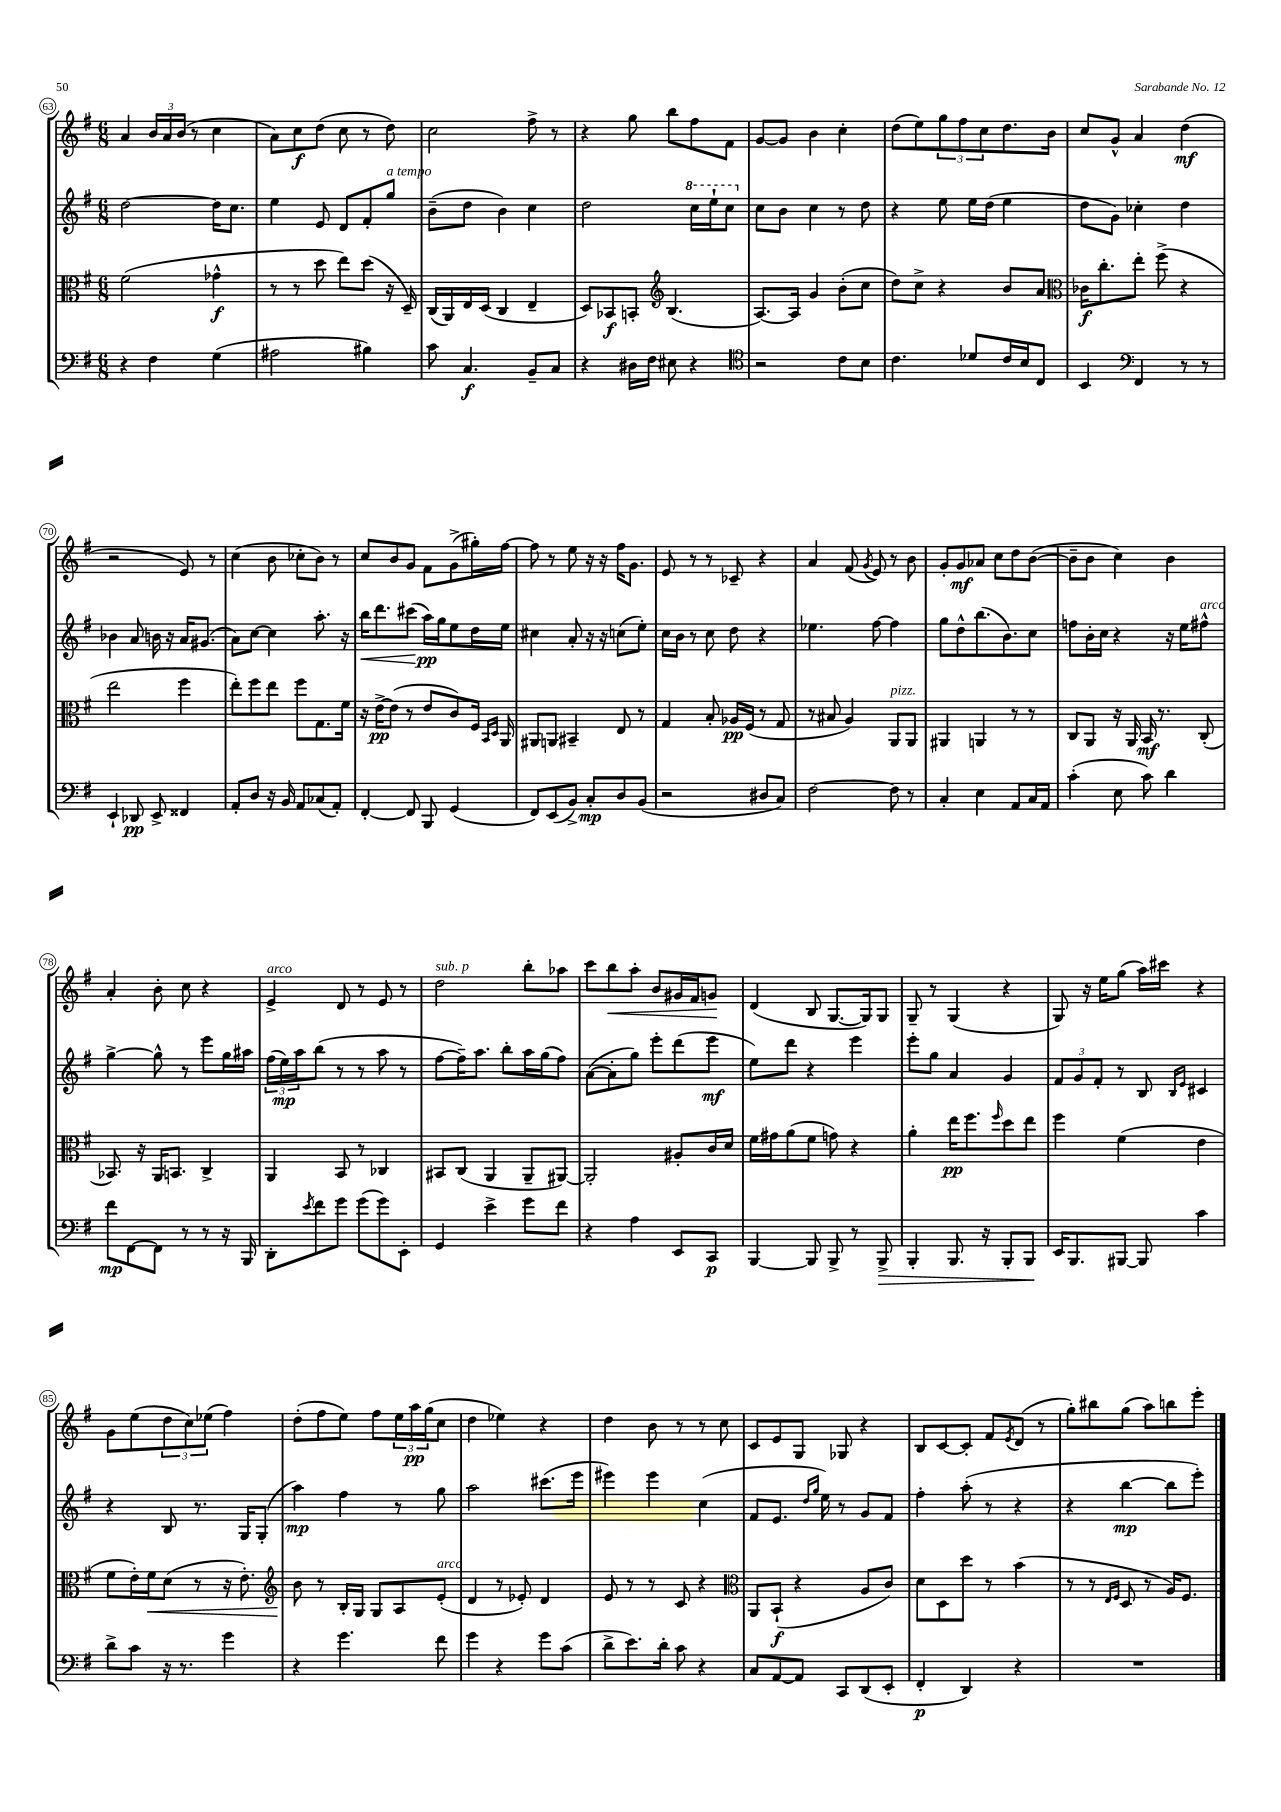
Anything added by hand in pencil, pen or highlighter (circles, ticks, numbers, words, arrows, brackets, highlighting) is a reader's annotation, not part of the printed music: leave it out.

**kern	**kern	**kern	**kern
*staff4	*staff3	*staff2	*staff1
*clefF4	*clefC3	*clefG2	*clefG2
*k[f#]	*k[f#]	*k[f#]	*k[f#]
*M6/8	*M6/8	*M6/8	*M6/8
4r	(2f#\	[2dd\	4a/
4F#\	.	.	24b/LL
.	.	.	24a/
.	.	.	(24b/JJ
.	.	.	8r
(4G\	4g-^^\	16dd\]LK	4cc\
.	.	8.cc\J	.
=	=	=	=
2A#\	8r	4ee\	8a\L)
.	8r	.	8cc\
.	8dd\	8e/	(8dd\J
.	8ee\L)	8d/L	8cc\
4B#\)	(8dd\J	8f#'/	8r
.	16r	8gg/J	8dd\)
.	16D~/)	.	.
=	=	=	=
8c\	(16C/LL	(8b~\L	2cc\
.	16AA/)	.	.
4.C/	16E/	8dd\J	.
.	(16D/JJ	.	.
.	4C/	4b\)	.
8BB~/L	4E~/	4cc\	8ff#^\
8C/J	.	.	8r
=	=	=	=
4r	8D/L)	2dd\	4r
.	8BB-/	.	.
16D#\LL	8BB'/J	.	8gg\
16F#\JJ	.	.	.
*	*clefG2	*	*
8E#\	(4.B/	.	8bb\L
4r	.	16ccc\LL	8ff#\
.	.	16eee`\J	.
.	.	8ccc\J	8f#\J
=	=	=	=
*clefC4	*	*	*
2r	[8.A/L)	8cc\L	[8g/L
.	.	8b\J	8g/]J
.	16A/]Jk	.	.
.	4g/	4cc\	4b\
8c\L	(8b'\L	8r	4cc'\
8B\J	8cc\J	8dd\	.
=	=	=	=
4.c\	8dd\L)	4r	(8dd\L
.	8cc^\J	.	8ee\)
.	4r	8ee\	12gg\
.	.	.	12ff#\
8d-/L	.	16ee\LL	.
.	.	.	12cc\
.	.	(16dd\JJ	.
16c/L	8b/L	4ee\	8.dd\
16B/J	.	.	.
8C/J	8a/J	.	.
.	.	.	16b\Jk
=	=	=	=
*	*clefC3	*	*
4BB/	16c-\LK	8dd\L	8cc/L
.	8.cc'\	.	.
.	.	8g\J)	8g^^/J
*clefF4	*	*	*
4FF#/	8ee'\J	4cc-'\	4a/
.	(8ff#^\	.	.
8r	4r	4dd\	(4dd\
8r	.	.	.
=	=	=	=
4EE`/	2ee\	4b-\	2r
8DD-/	.	8a/	.
8EE^/	.	16b\	.
.	.	16r	.
4FF##/	4ff#\	16a/LK	8e/)
.	.	(8.g#/J	.
.	.	.	8r
=	=	=	=
8AA'/L	8ee'\L)	8a\L)	(4cc\
8D/J	8ff#\	[8cc\J	.
16r	8ee\J	4cc\]	8b\
16BB/	.	.	.
8AA/L	8ff#\L	.	8cc-'\L
(8C-/	8.G\	8.aa'\	8b\J)
8AA'/J)	.	.	8r
.	16f#\Jk	16r	.
=	=	=	=
[4FF#'/	16r	16bb\LK	8cc/L
.	[16e^\LK	8.ddd\	.
.	(8e\]J	.	8b/
8FF#/]	8r	(8ccc#\J	8g/J
8BBB/	8e/L	16aa\LL)	8f#\L
.	.	16gg\J	.
(4GG/	8c/)	8ee\	(8g^\
.	16F#/Jk	16dd\L	16gg#'\L)
.	16qqBB/LL	.	.
.	16qqD/JJ	.	.
.	16AA/	16ee\JJ	[16ff#\JJ
=	=	=	=
8FF#/L)	8AA#/L	4cc#\	8ff#\]
(8EE/	8AA/J	.	8r
8BB^/J)	4BB#~/	8a'/	8ee\
8C'/L	.	16r	16r
.	.	16r	16r
8D/	8E/	(8cc\L	16ff#\LK
.	.	.	8.g\J
(8BB/J	8r	8ee'\J)	.
=	=	=	=
2r	4G/	16cc\LL	8e/
.	.	16b\JJ	.
.	.	8r	8r
.	8B'/	8cc\	8r
.	16A-/LL	8dd\	8c-~/
.	(16F#/JJ	.	.
8D#/L	8r	4r	4r
8C/J)	8G/	.	.
=	=	=	=
[2F#\	8r	4.ee-\	4a/
.	8B#/	.	.
.	4A/)	.	(8f#/
.	.	.	8qg/
.	.	[8ff#\	8e/)
8F#\]	8AA/L	4ff#\]	8r
8r	8AA/J	.	8b\
=	=	=	=
4C'/	4AA#/	8gg\L	8g'/L
.	.	8dd^^\	8g/
4E\	4AA/	(8.bb\	8a-/J
.	.	.	8cc\L
.	.	8.b\)	.
8AA/L	8r	.	8dd\
16C/L	8r	8cc\J	([8b\J
16AA/JJ	.	.	.
=	=	=	=
(4c'\	8C/L	8ff\L	8b~\]L
.	8AA/J	16b'\L	8b\J
.	.	16cc\JJ	.
8E\	16r	4r	4cc\)
.	16AA/	.	.
8c\)	16BB/	.	.
.	8.r	.	.
4d\	.	16r	4b\
.	.	16ee\LK	.
.	(8C'/	8ff#^^\J	.
=	=	=	=
8f#\L	8.BB-/)	[4gg^\	4a'/
[8FF#\	.	.	.
.	16r	.	.
8FF#\]J	16AA/LK	8gg^^\]	8b'\
.	8.BB/J	.	.
8r	.	8r	8cc\
8r	4C^/	8eee\L	4r
16r	.	16gg\L	.
16BBB/	.	16aa#\JJ	.
=	=	=	=
8DD'\L	4AA/	(24ff#\LL	4e^/
.	.	24ee\)	.
.	.	24aa\J	.
8qe/	.	.	.
8f#\	.	(8bb\J	.
8g\J	8BB/	8r	8d/
(8g\L	8r	8r	8r
8g\)	4C-/	8aa\	8e/
8EE'\J	.	8r	8r
=	=	=	=
4GG/	8BB#/L	[8ff#\L	2dd\
.	(8C/J	16ff#~\]K)	.
.	.	8.aa\J	.
4e^\	4AA/	.	.
.	.	8bb'\L	.
8g\L	8AA~/L	16aa\L	8bb'\L
.	.	(16gg\J	.
8f#\J	[8AA#/J)	8ff#\J)	8aa-\J
=	=	=	=
4r	2AA#'/]	([8a\L	8ccc\L
.	.	8a'\]	8bb\
4A\	.	8gg\J)	8aa'\J
.	.	8eee'\L	8b/L
8EE/L	8A#'/L	(8ddd\	16g#/L
.	.	.	16f#/J
8CC/J	16c/L	8eee\J	8g/J
.	16d/JJ	.	.
=	=	=	=
[4BBB/	16f#\LL	8ee\L)	(4d/
.	16g#\J	.	.
.	(8a\	8ddd\J	.
8BBB/]	8f#\J	4r	8B/
8BBB^/	8g\)	.	[8.G/L
8r	4r	4eee\	.
.	.	.	16G/]k)
8BBB^/	.	.	8G/J
=	=	=	=
4BBB'/	4a'\	8eee'\L	8G~/
.	.	8gg\J	8r
8.BBB/	16ee\LK	4a/	(4G/
.	8.ff#\	.	.
16r	.	.	.
.	16qqff#/	.	.
8BBB'/L	8dd\	4g/	4r
8BBB/J	8ee\J	.	.
=	=	=	=
16EE/LK	4ff#\	12f#/L	8G/)
8.BBB/	.	.	.
.	.	12g/	.
.	.	.	16r
.	.	12f#'/J	.
.	.	.	16ee\LK
[8BBB#/J	(4f#\	8r	(8gg\J
8BBB#/]	.	8B/	16aa\LL)
.	.	.	16ccc#\JJ
.	.	16qqB/LL	.
.	.	16qqe/JJ	.
4c\	4e\	4c#/	4r
=	=	=	=
8d^\L	8f#\L	4r	8g\L
8c\J	16e'\L)	.	(8ee\
.	16f#\J	.	.
16r	(8d\J	8B/	12dd\
8.r	.	.	.
.	.	.	12cc\)
.	8r	8.r	.
.	.	.	(12ee-\J
4g\	16r	.	4ff#\)
.	8.e'\)	16G/LK	.
.	.	(8G'/J	.
=	=	=	=
*	*clefG2	*	*
4r	8b\	4aa\)	(8dd'\L
.	8r	.	8ff#\
4.g\	16B'/LL	4ff#\	8ee\J)
.	16G/JJ	.	.
.	8G/L	.	8ff#\L
.	8A/	8r	24ee\L
.	.	.	24aa\
.	.	.	(24gg\J
8f#\	(8e'/J	8gg\	8cc\J
=	=	=	=
4g\	4d/	2aa\	4dd\
4r	8r	.	4ee-\)
.	8e-'/)	.	.
8g\L	4d/	(8.ccc#\L	4r
(8c\J	.	.	.
.	.	16eee\Jk	.
=	=	=	=
8d^\L	8e/	4eee#\)	4dd\
8.e\)	8r	.	.
.	8r	4eee#\	8b\
16d'\Jk	.	.	.
8c\	8c/	.	8r
4r	4r	(4cc\	8r
.	.	.	8cc\
=	=	=	=
*	*clefC3	*	*
8C/L	8AA/L	8f#/L	8c/L
[8AA/	(8BB`/J	8.e/J	8e/
8AA/]J	4r	.	8G/J
.	.	16qqdd/LL	.
.	.	16qqgg/JJ	.
.	.	16ee\)	.
8CC/L	.	8r	8G-/
(8DD/	8A/L	8g/L	4r
8EE'/J	8c/J)	8f#/J	.
=	=	=	=
4FF#'/	8d\L	4ff#'\	8B/L
.	8D\	.	[8c/
4DD/)	8dd\J	(8aa'\	8c'/]J
.	8r	8r	8f#/L
.	.	.	8qe/
4r	(4b\	4r	(8d/J
.	.	.	8r
=	=	=	=
2.r	8r	4r	8gg'\L)
.	8r	.	8bb#\
.	16qqE/LL	.	.
.	16qqF#/JJ	.	.
.	8D/	[4bb\	(8gg\J
.	8r	.	8aa\L)
.	16A/LK)	8bb\]L	8bb\
.	8.F#/J	.	.
.	.	8eee'\J)	8eee'\J
==	==	==	==
*-	*-	*-	*-
